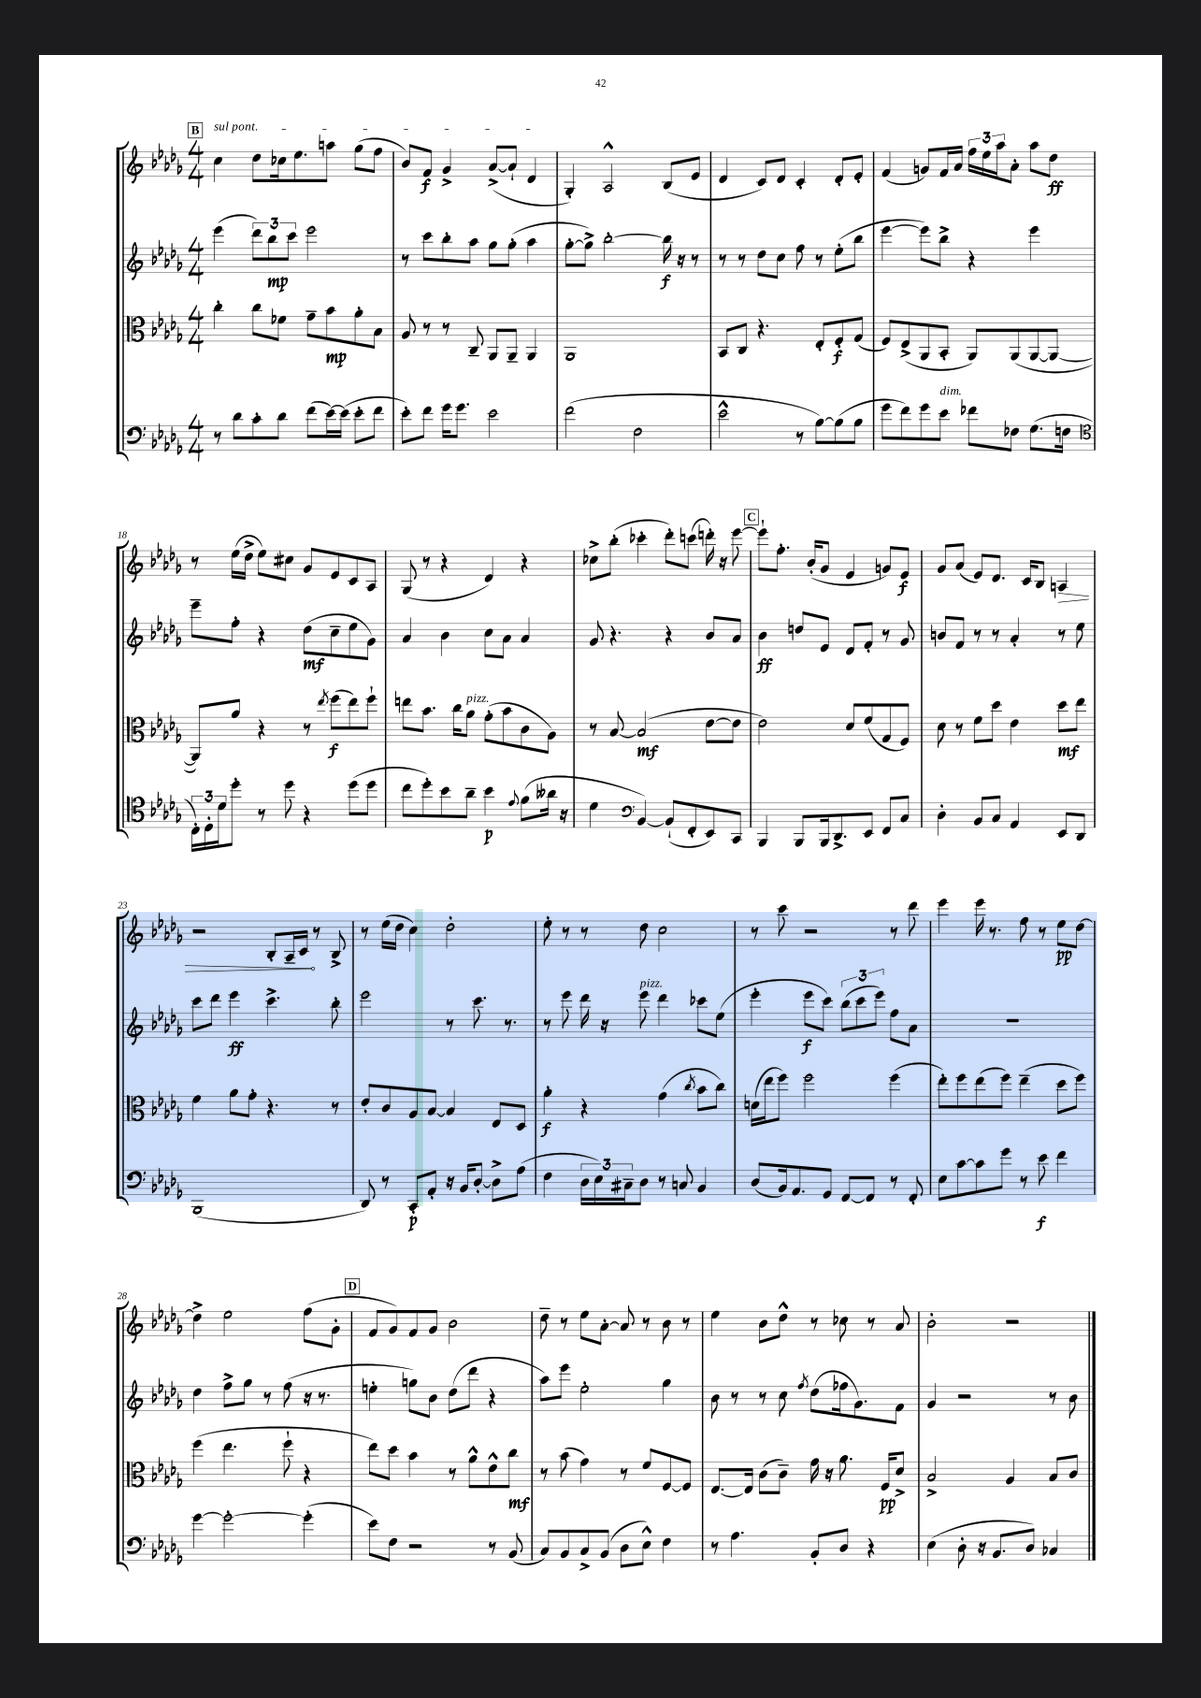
<<
\new StaffGroup <<
\new Staff = "s0" {
    \clef treble \key des \major \numericTimeSignature \time 4/4
    \mark \markup { \box "B" } \once \override TextSpanner.bound-details.left.text = \markup { \italic "sul pont." } c''4\startTextSpan des''8 ces''16 ees''8. a''8 ges''8( f''8 |
    bes'8) f'8\f ges'4-> aes'8~->( aes'8-! des'4\stopTextSpan |
    ges4-.) aes2-^ bes8( ees'8 |
    des'4 c'8) des'8 c'4-. des'8-. ees'8-. |
    f'4( g'8) f'16 aes'16 \tuplet 3/2 { f''16 ees''16 aes''16 } aes'8-. aes''8 des''8\ff |
    r8 ees''16( des''16-> ees''8) cis''8 ges'8 ees'8 c'8 aes8 |
    ges8( r8 r4 des'4) r4 |
    ces''8-> bes''8-.( ces'''4-. des'''8-.) c'''8( d'''16-.) r16 ees'''8~ |
    \mark \markup { \box "C" } ees'''8-! f''8.-. bes'16-.( ges'8 ees'4 g'8) ees'8\f |
    ges'8 aes'8( ees'8) des'8. c'16 bes8 \once \override Hairpin.circled-tip = ##t a4\> |
    r2 bes8-. aes16-- c'16\! r8 bes8-> |
    r8 ees''16( des''16 c''4) des''2-. |
    ees''8-. r8 r8 des''8 c''2 |
    r8 c'''8 r2 r8 des'''8 |
    ees'''4 ees'''16 r8. f''8 r8 ees''8\pp des''8~ |
    des''4-> ees''2 f''8( ges'8-. |
    \mark \markup { \box "D" } f'8 ges'8) f'8 ges'8 bes'2 |
    des''8-- r8 ees''8 aes'8~-. aes'8 r8 bes'8 r8 |
    ees''4 bes'8 des''8-^ r8 ces''8 r8 aes'8 |
    bes'2-. r2 \bar "|." |
}
\new Staff = "s1" {
    \clef treble \key des \major \numericTimeSignature \time 4/4
    \mark \markup { \box "B" } ees'''4( \tuplet 3/2 { des'''8) bes''8\mp c'''8 } ees'''2 |
    r8 c'''8 bes''8-. aes''8 ges''8 ges''8-.( aes''4 |
    ges''8~-. ges''8->) bes''2~-. bes''16\f r16 r8 |
    r8 r8 des''8 c''8 f''8 r8 ees''8-.( bes''8 |
    ees'''4~ ees'''8) bes''8-> r4 ees'''4 |
    ees'''8-- f''8-. r4 des''8\mf( c''8-- ees''8 ges'8) |
    aes'4 bes'4 c''8 aes'8 aes'4 |
    ges'8 r4. r4 bes'8 aes'8 |
    \mark \markup { \box "C" } bes'4\ff d''8 ees'8 des'8 f'8-. r8 ges'8 |
    b'8 f'8 r8 r8 aes'4-. r8 ees''8 |
    c'''8 des'''8 ees'''4\ff c'''4.-> bes''8-. |
    ees'''2 r8 c'''8. r8. |
    r8 ees'''8 des'''16 r16 ees'''8^\markup { \italic "pizz." } des'''4 ces'''8 ees''8( |
    ees'''4-. ees'''8\f c'''8) \tuplet 3/2 { bes''8( c'''8 ees'''8) } f''8 aes'8 |
    r1 |
    des''4 f''8-> ges''8 r8 f''8( r16 r8. |
    \mark \markup { \box "D" } e''4-. g''8) bes'8 des''8( des'''8 r4 |
    aes''8) ees'''8 ees''2-. ges''4 |
    bes'8 r8 r8 c''8 \acciaccatura { f''8 } des''8( fes''16 ges'8.) f'8 |
    ges'4 r2 r8 bes'8 \bar "|." |
}
\new Staff = "s2" {
    \clef alto \key des \major \numericTimeSignature \time 4/4
    \mark \markup { \box "B" } c''4-. c''8 fes'8 ges'8-- bes'8\mp aes'8-. bes8 |
    aes8 r8 r8 c8-- aes,8 aes,8-- aes,4 |
    aes,1 |
    bes,8 c8 r4. ees8-. f8-.\f ges8( |
    f8) ees8->( aes,8 bes,8-. aes,8) aes,8( aes,8~ aes,8~ |
    aes,8) aes'8 r4 r8 \acciaccatura { ees''8 } f''8\f( ees''8) f''8-! |
    e''8 bes'8. c''16 aes'8^\markup { \italic "pizz." } ges'8-.( bes'8 c'8 aes8) |
    r8 bes8~ bes2\mf( ees'8~ ees'8 |
    \mark \markup { \box "C" } ees'2) des'8 f'8( ges8 f8) |
    des'8 r8 f'8 des''8 ees'4 des''8\mf ees''8 |
    f'4 aes'8 ges'8-. r4. r8 |
    ees'8-. c'8 aes8 bes8~ bes4 ees8 des8 |
    aes'4-.\f r4 ges'4( \acciaccatura { c''8 } bes'8 c''8) |
    d'16( ees''16 f''8) f''2 f''4( |
    ees''8-.) f''8 ees''8( f''8) ees''4--( des''8 f''8) |
    f''4( ees''4. f''8-! r4 |
    \mark \markup { \box "D" } ees''8) des''8 bes'4 r8 aes'8-^ ees'8-^ c''8\mf |
    r8 bes'8( ges'4) r8 f'8 f8~ f8 |
    ees8.~ ees16 c'8( c'8--) ges'16 r16 aes'8. f16\pp des'8-> |
    bes2-> aes4 bes8 c'8 \bar "|." |
}
\new Staff = "s3" {
    \clef bass \key des \major \numericTimeSignature \time 4/4
    \mark \markup { \box "B" } r8 des'8 c'8-. des'8 f'8( ees'16~) ees'16( ees'8-. f'8 |
    ees'8-.) f'8 ges'16 ges'8. ees'2 |
    f'2( f2 |
    ees'2-^ r8 bes8~) bes8( bes8 |
    ges'8 f'8) ges'8 ees'8^\markup { \italic "dim." } fes'8 fes8 ges8.( f16 |
    \clef tenor \tuplet 3/2 { c16-.) des16-. des'16 } des''8-. r8 des''8 r4 des''8( des''8 |
    c''8 des''8-.) bes'8 aes'8-- bes'4\p \appoggiatura { ees'8 } f'8( aeses'16 r16 |
    des'4 \clef bass bes,4~) bes,8-!( f,8-. ees,8) c,8 |
    \mark \markup { \box "C" } bes,,4 bes,,8 bes,,16 des,8.-> ees,8 f,8 c8 |
    des4-. bes,8 c8 aes,4 ees,8 des,8 |
    bes,,1( |
    des,8) r8 c,8-.\p aes,8-. r16 bes,16 des8~-. des8-> aes8( |
    f4 \tuplet 3/2 { des16 ees16) cis16-- } des8 r8 c8 bes,4 |
    des8( bes,16) aes,8. ges,8 f,8~ f,8 r8 f,8-. |
    ees8 c'8~ c'8 ges'8 r8 ees'8\f f'4 |
    ges'4~ ges'2~-. ges'4-.( |
    \mark \markup { \box "D" } ees'8) f8 r2 r8 bes,8( |
    c8) bes,8 c8-> bes,8( des8 ees8-^) f4 |
    r8 aes4. bes,8-. des8 r4 |
    ees4( des8-. r16 bes,8. des8) ces4 \bar "|." |
}
>>
>>
\layout { \context { \Score currentBarNumber = #13 } }
